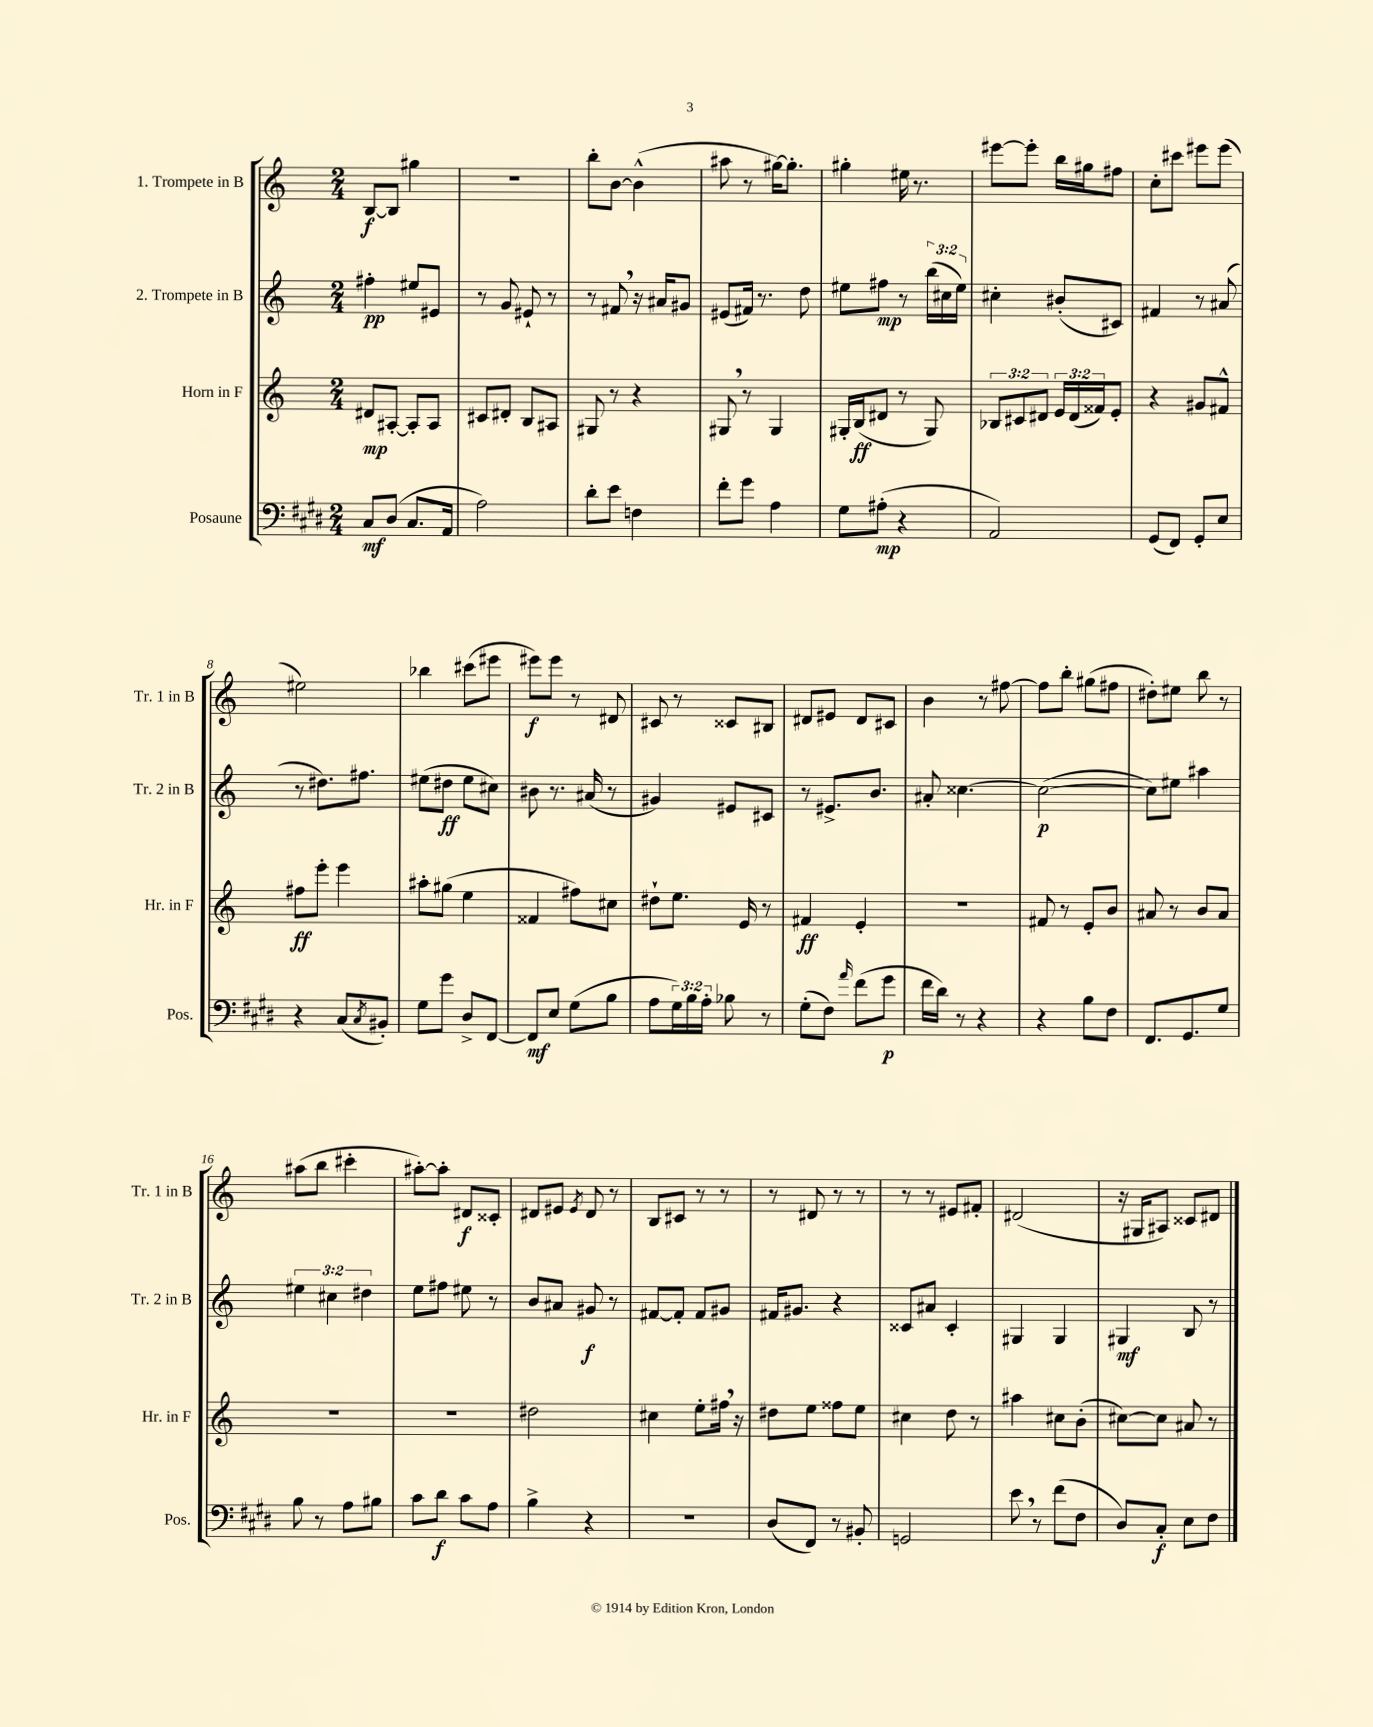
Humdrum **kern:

**kern	**kern	**kern	**kern
*staff4	*staff3	*staff2	*staff1
*clefF4	*clefG2	*clefG2	*clefG2
*k[f#c#g#d#]	*k[]	*k[]	*k[]
*M2/4	*M2/4	*M2/4	*M2/4
8C#	8d#	4ff#'	[8B
(8D#	[8A#'	.	8B]
8.C#	8A#']	8ee#	4gg#
.	8A#	8e#	.
16AA	.	.	.
=	=	=	=
2A)	8c#	8r	2r
.	8d#'	8g	.
.	8B	8e#`	.
.	8A#	8r	.
=	=	=	=
8d#'	8G#	8r	8bb'
8e	8r	8f#	[8b
4F	4r	16r	(4b^^]
.	.	16a#	.
.	.	8g#	.
=	=	=	=
8f#'	8G#	(8e#	8aa#
8g#	8r	16f#)	8r
.	.	8.r	.
4A	4G#	.	[16gg#)
.	.	.	8.gg#']
.	.	8dd	.
=	=	=	=
8G#	16G#'	8ee#	4gg#'
.	(16B	.	.
(8A#'	8d#	8ff#	.
4r	8r	8r	16ee#
.	.	.	8.r
.	8G#)	(24bb	.
.	.	24cc#	.
.	.	24ee#)	.
=	=	=	=
2AA)	12B-	4cc#'	[8eee#
.	12c#	.	.
.	.	.	8eee#']
.	12d#	.	.
.	24e	(8b#'	16bb
.	(24d#	.	.
.	.	.	16gg#
.	24f##)	.	.
.	8e'	8c#)	8ff#
=	=	=	=
(8GG#	4r	4f#	8cc'
8FF#)	.	.	8ccc#
8GG#'	8g#	8r	8eee#
8E	8f#^^	(8a#	(8eee#
=	=	=	=
4r	8ff#	8r	2ee#)
.	8eee'	8.dd#)	.
(8C#	4eee	.	.
.	.	8.ff#	.
8qC#	.	.	.
8BB#')	.	.	.
=	=	=	=
8G#	8aa#'	(8ee#	4bb-
8g#	(8gg#	8dd#	.
8D#^	4ee	8ee#	(8ccc#
[8FF#	.	8cc#)	8eee#
=	=	=	=
8FF#]	4f##	8b#	8eee#)
8E	.	8.r	8eee#
(8G#	8ff#)	.	8r
.	.	(16a#	.
8B	8cc#	8r	8d#
=	=	=	=
8A	8dd#`	4g#)	8c#
24G#)	8.ee	.	8r
24B	.	.	.
24A'	.	.	.
8B-	.	8e#	8c##
.	16e	.	.
8r	8r	8c#	8B#
=	=	=	=
(8G#'	4f#	8r	8d#
8F#)	.	8.e#^	8e#
16qqa	.	.	.
(8f#	4e'	.	8d#
.	.	8.b	.
8g#	.	.	8c#
=	=	=	=
16f#	2r	8a#'	4b
16d#)	.	.	.
8r	.	[4.cc##	.
4r	.	.	8r
.	.	.	[8ff#
=	=	=	=
4r	8f#	(2cc##_	8ff#]
.	8r	.	8bb'
8B	8e'	.	(8gg#
8F#	8b	.	8ff#
=	=	=	=
8.FF#	8a#	8cc##])	8dd#')
.	8r	8ee#	8ee#
8.GG#	.	.	.
.	8b	4aa#	8bb
8G#	8a#	.	8r
=	=	=	=
8B	2r	6ee#	(8aa#
8r	.	.	8bb
.	.	6cc#	.
8A	.	.	4ccc#'
.	.	6dd#	.
8B#	.	.	.
=	=	=	=
8c#	2r	8ee	[8aa#')
8d#	.	8ff#	8aa#']
8c#	.	8ee#	8d#
8A	.	8r	8c##'
=	=	=	=
4B^	2dd#	8b	8d#
.	.	8a#	8e#
.	.	.	8qe#
4r	.	8g#	8d#
.	.	8r	8r
=	=	=	=
2r	4cc#	[8f#	8B
.	.	8f#']	8c#
.	8ee'	8f#	8r
.	16ff#	8g#	8r
.	16r	.	.
=	=	=	=
(8D#	8dd#	16f#	8r
.	.	8.g#	.
8FF#)	8ee	.	8d#
8r	8ff##	4r	8r
8BB#'	8ee	.	8r
=	=	=	=
2GG	4cc#	8c##	8r
.	.	8a#	8r
.	8dd	4c##'	8e#
.	8r	.	8f#'
=	=	=	=
8e	4aa#	4G#	(2d#
8r	.	.	.
(8f#	8cc#	4G#	.
8F#	(8b'	.	.
=	=	=	=
8D#)	[8cc#)	4G#	16r
.	.	.	16G#
8C#'	8cc#]	.	8A#)
8E	8a#	8B	8c##
8F#	8r	8r	8d#
==	==	==	==
*-	*-	*-	*-
